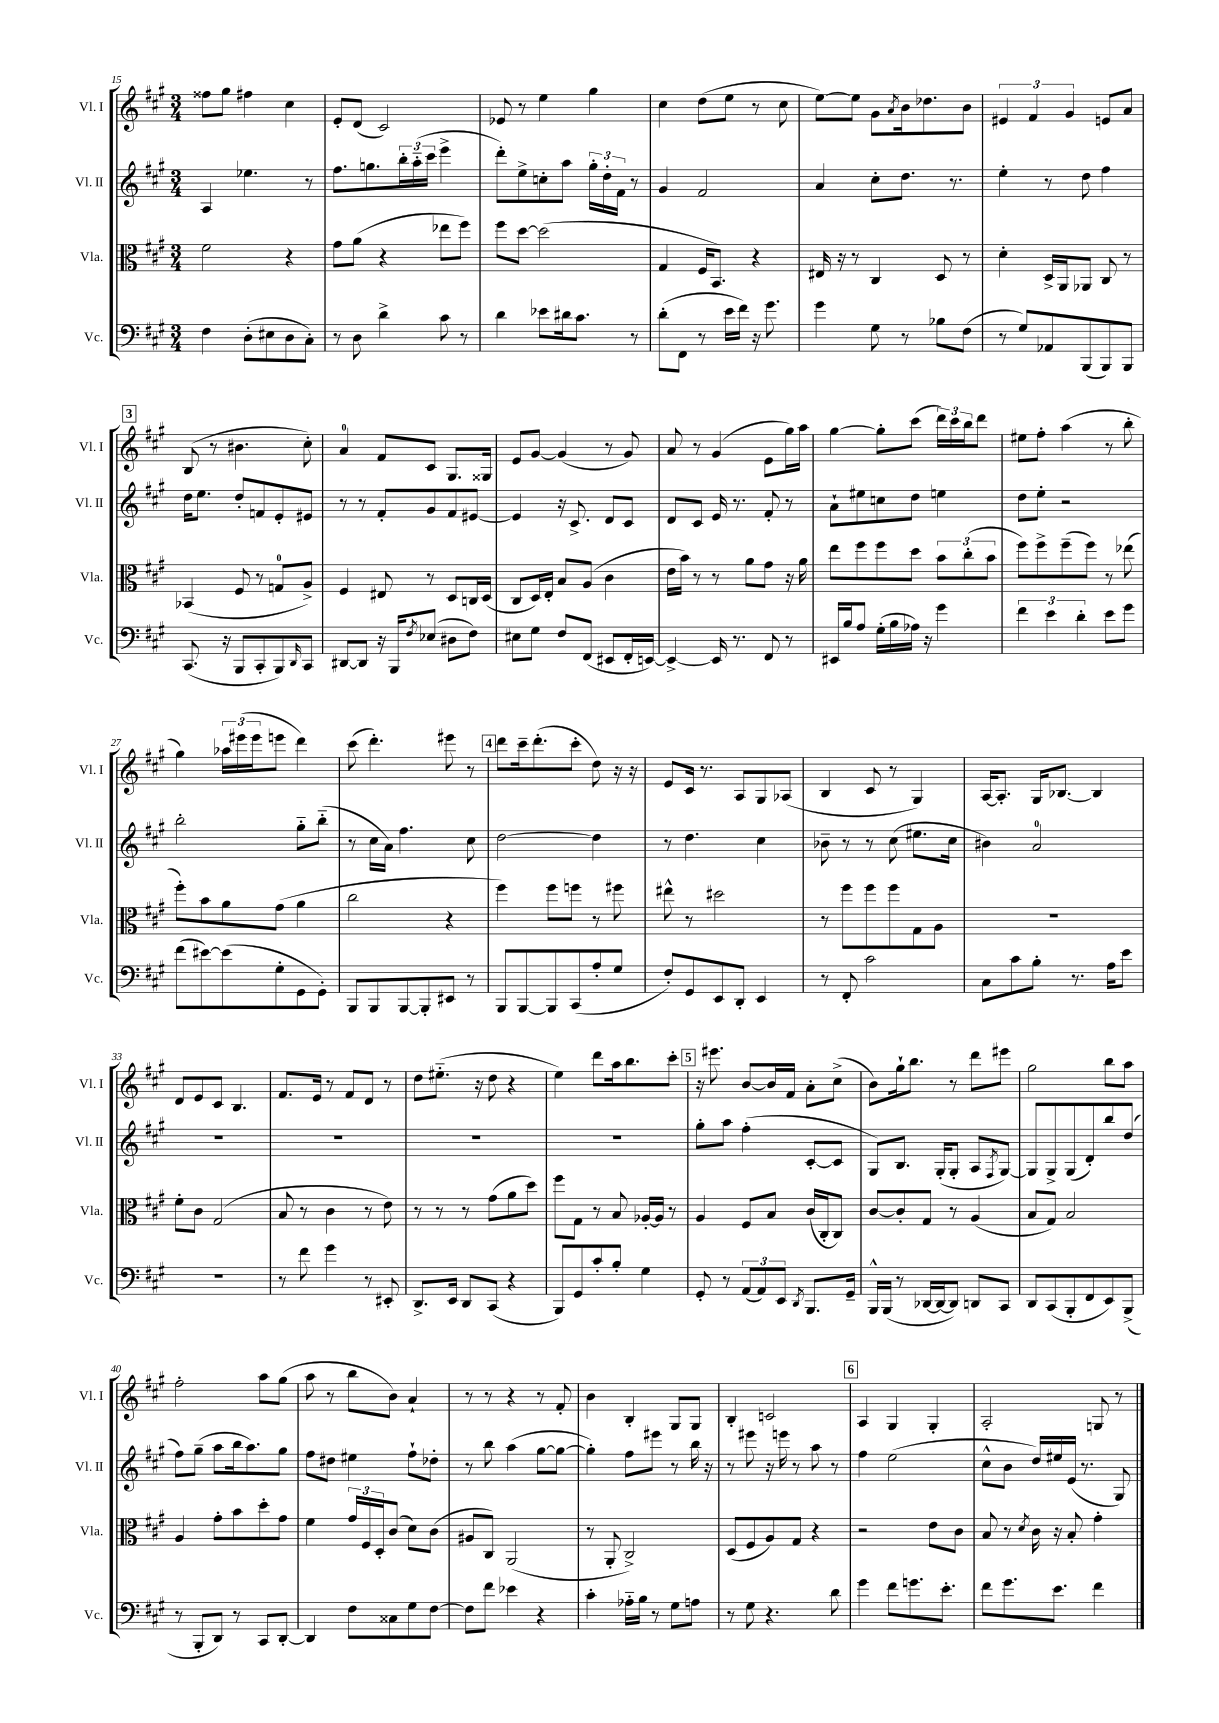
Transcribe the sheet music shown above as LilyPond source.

<<
\new StaffGroup <<
\new Staff = "s0" \with { instrumentName = "Vl. I" shortInstrumentName = "Vl. I" } {
    \clef treble \key a \major \numericTimeSignature \time 3/4
    fisis''8 gis''8 fis''4 cis''4 |
    e'8-. d'8( cis'2) |
    ees'8 r8 e''4 gis''4 |
    cis''4 d''8( e''8 r8 cis''8 |
    e''8~) e''8 gis'8 \acciaccatura { a'8 } b'16 des''8. b'8 |
    \tuplet 3/2 { eis'4 fis'4 gis'4 } e'8 a'8 |
    \mark \markup { \box "3" } b8( r8 bis'4. cis''8-.) |
    a'4-0 fis'8 cis'8 gis8. gisis16 |
    e'8 gis'8~ gis'4( r8 gis'8) |
    a'8 r8 gis'4( e'8 gis''16) a''16 |
    gis''4~ gis''8-. cis'''8( \tuplet 3/2 { d'''16) cis'''16 b''16 } d'''8 |
    eis''8 fis''8-. a''4( r8 b''8-. |
    gis''4) \tuplet 3/2 { aes''16 eis'''16( eis'''16 } e'''8 d'''4) |
    cis'''8( d'''4.-.) eis'''8 r8 |
    \mark \markup { \box "4" } d'''8 cis'''16-- d'''8.-.( cis'''8-. d''8) r16 r16 |
    e'8 cis'16 r8. a8 gis8 aes8( |
    b4 cis'8 r8 gis4) |
    a16~ a8.-. gis16 bes8.~ bes4 |
    d'8 e'8 cis'8 b4. |
    fis'8. e'16 r8 fis'8 d'8 r8 |
    d''8 eis''8.-_( r16 d''8 r4 |
    e''4) d'''8 a''16 b''8. cis'''8-. |
    \mark \markup { \box "5" } r16 eis'''8. b'8~ b'16 fis'16 a'8-. cis''8->( |
    b'8) gis''16-! b''8. r8 d'''8 eis'''8 |
    gis''2 b''8 a''8 |
    fis''2-. a''8 gis''8( |
    a''8 r8 b''8 b'8) a'4-! |
    r8 r8 r4 r8 fis'8-. |
    b'4 b4-. gis8 gis8 |
    b4-. c'2 |
    \mark \markup { \box "6" } a4 gis4 gis4-. |
    a2-. g8 r8 \bar "|." |
}
\new Staff = "s1" \with { instrumentName = "Vl. II" shortInstrumentName = "Vl. II" } {
    \clef treble \key a \major \numericTimeSignature \time 3/4
    a4 ees''4. r8 |
    fis''8. g''8. \tuplet 3/2 { b''16-. a''16-_( cis'''16 } e'''4-> |
    d'''8-.) e''8-> c''8-. a''8 \tuplet 3/2 { gis''16-. d''16-. fis'16 } r8 |
    gis'4 fis'2 |
    a'4 cis''8-. d''8. r8. |
    e''4-. r8 d''8 fis''4 |
    \mark \markup { \box "3" } d''16 e''8. d''8-. f'8 e'8-. eis'8 |
    r8 r8 fis'8-. gis'8 fis'8 eis'8~ |
    eis'4 r16 cis'8.-> d'8 cis'8 |
    d'8 cis'8 e'16 r8. fis'8-. r8 |
    a'8-! eis''8 c''8 d''8 e''4 |
    d''8 e''8-. r2 |
    b''2-. gis''8-_ b''8-_( |
    r8 cis''16 a'16) fis''4. cis''8 |
    \mark \markup { \box "4" } d''2~ d''4 |
    r8 d''4. cis''4 |
    bes'8-- r8 r8 cis''8( eis''8. cis''16 |
    bis'4) a'2-0 |
    R2. |
    R2. |
    R2. |
    R2. |
    \mark \markup { \box "5" } gis''8-. a''8 fis''4-.( cis'8~-. cis'8 |
    gis8) b8. gis16-.( gis8-. a8 \acciaccatura { fis8 } gis8~) |
    gis8 gis8-> gis8( d'8-.) b''8 d''8( |
    fis''8) gis''8--( a''8 b''16 a''8.) gis''8 |
    fis''8 dis''8 eis''4 fis''8-! des''8-. |
    r8 b''8 a''4( gis''8~ gis''8~ |
    gis''4-.) fis''8 eis'''8 r8 b''16 r16 |
    r8 eis'''8 r16 e'''16 r8 a''8 r8 |
    \mark \markup { \box "6" } fis''4 e''2( |
    cis''8-^ b'8 d''16) eis''16 e'16( r8. gis8) \bar "|." |
}
\new Staff = "s2" \with { instrumentName = "Vla." shortInstrumentName = "Vla." } {
    \clef alto \key a \major \numericTimeSignature \time 3/4
    fis'2 r4 |
    gis'8 a'8( r4 ees''8 fis''8) |
    fis''8 d''8~ d''2( |
    gis4 fis16 b,8.) r4 |
    eis16 r16 r8 cis4 d8 r8 |
    d'4-. d16-> a,16 aes,8 cis8 r8 |
    \mark \markup { \box "3" } bes,4( fis8 r8 g8-0 a8->) |
    fis4 eis8 r8 d8 c16 d16( |
    cis8 d16) e16-. b8 a8( cis'4 |
    e'16 b'16) r8 r8 a'8 gis'8 r16 a'16 |
    e''8 fis''8 fis''8 d''8 \tuplet 3/2 { b'8 cis''8-.( b'8 } |
    fis''8) fis''8-> fis''8--( fis''8) r8 ees''8( |
    fis''8-.) b'8 a'8 gis'8( a'4 |
    cis''2 r4 |
    \mark \markup { \box "4" } fis''4) fis''8 f''8 r8 fis''8 |
    eis''8-^ r8 dis''2 |
    r8 fis''8 fis''8 fis''8 gis8 a8 |
    R2. |
    fis'8-. cis'8 gis2( |
    b8 r8 cis'4 r8 e'8) |
    r8 r8 r8 gis'8( a'8 d''8) |
    fis''8 gis8 r8 b8 aes16~-. aes16 r8 |
    \mark \markup { \box "5" } a4 fis8 b8 cis'16( cis16-. cis8) |
    cis'8~ cis'8-. gis8 r8 a4( |
    b8 gis8) b2 |
    a4 gis'8-. b'8 d''8-. gis'8 |
    fis'4 \tuplet 3/2 { gis'16 fis16 d16-. } cis'8( d'8) cis'8( |
    ais8 cis8) a,2( |
    r8 a,8-. cis2->) |
    d8( fis8 a8) gis8 r4 |
    \mark \markup { \box "6" } r2 e'8 cis'8 |
    b8 r8 \acciaccatura { d'8 } cis'16 r16 b8-. gis'4-. \bar "|." |
}
\new Staff = "s3" \with { instrumentName = "Vc." shortInstrumentName = "Vc." } {
    \clef bass \key a \major \numericTimeSignature \time 3/4
    fis4 d8-.( eis8 d8 cis8-.) |
    r8 d8 d'4-> cis'8 r8 |
    d'4 ees'8 dis'16 cis'8. r8 |
    d'8-.( fis,8 r8 e'16 fis'16) r16 gis'8. |
    gis'4 gis8 r8 bes8 fis8( |
    r8 gis8) aes,8 b,,8( b,,8) b,,8 |
    \mark \markup { \box "3" } cis,8.( r16 b,,8 cis,8-. b,,8) \grace { d,16 } cis,8 |
    dis,8~ dis,8 r16 b,,16 \acciaccatura { fis8 } ees8( dis8 fis8) |
    eis8 gis8 fis8 fis,8( eis,8 fis,16-. e,16~) |
    e,4~-> e,16 r8. fis,8 r8 |
    eis,16 b16 a8 gis16-.( b16 aes16) r16 gis'4 |
    \tuplet 3/2 { fis'4 e'4 d'4-. } e'8 gis'8 |
    fis'8( eis'8~) eis'8( gis8-. gis,8 gis,8-.) |
    b,,8 b,,8 b,,8~ b,,8-. eis,8 r8 |
    \mark \markup { \box "4" } b,,8 b,,8~ b,,8 cis,8( a8-. gis8 |
    fis8-.) gis,8 e,8 d,8-. e,4 |
    r8 fis,8-. cis'2 |
    cis8 cis'8 b8-. r8. a16 e'8 |
    R2. |
    r8 fis'8 gis'4 r8 eis,8-. |
    d,8.-> e,16 d,8 cis,8( r4 |
    b,,8) gis,8 cis'8-. b8-. gis4 |
    \mark \markup { \box "5" } gis,8-. r8 \tuplet 3/2 { a,8( a,8) e,8 } \acciaccatura { d,8 } b,,8. gis,16-- |
    b,,16-^ b,,16( r8 des,16~ des,16~ des,8) d,8 cis,8 |
    d,8 cis,8( b,,8-. fis,8 e,8) b,,8->( |
    r8 b,,8-. d,8) r8 cis,8 d,8~-. |
    d,4 fis8 cisis8 gis8 fis8~ |
    fis8 fis'8 ees'4 r4 |
    cis'4-. aes16-_ b16 r8 gis8 a8 |
    r8 gis8 r4. d'8 |
    \mark \markup { \box "6" } gis'4 fis'8 g'8. e'8.-. |
    fis'8 gis'8. e'8. fis'4 \bar "|." |
}
>>
>>
\layout { \context { \Score currentBarNumber = #15 } }
